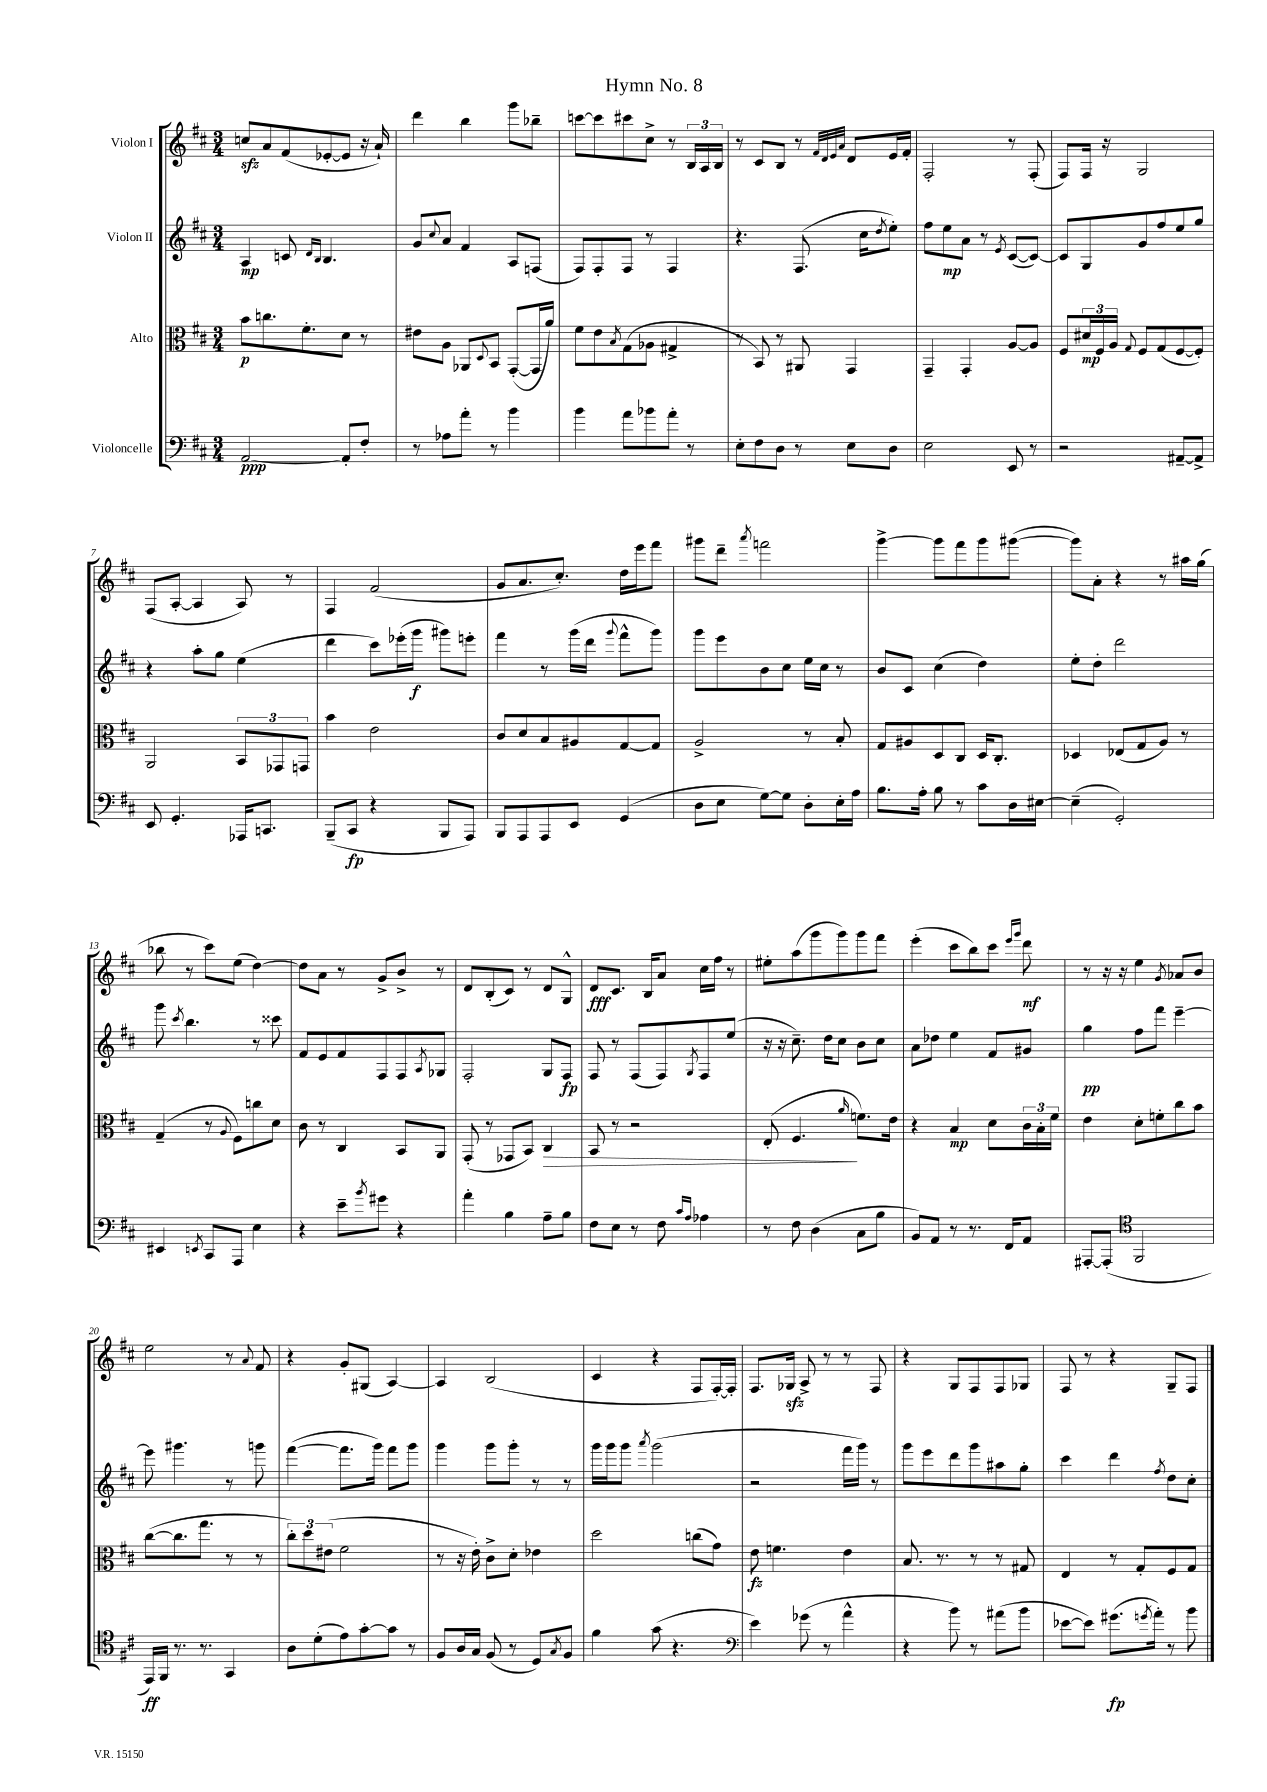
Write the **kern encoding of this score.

**kern	**kern	**kern	**kern
*staff4	*staff3	*staff2	*staff1
*clefF4	*clefC3	*clefG2	*clefG2
*k[f#c#]	*k[f#c#]	*k[f#c#]	*k[f#c#]
*M3/4	*M3/4	*M3/4	*M3/4
[2AA	8b	4A	8cc
.	8.cc	.	8a
.	.	8c	(8f#
.	8.f#'	.	.
.	.	16qqd	.
.	.	16qqB	.
.	.	4.B	[8e-'
8AA']	8d	.	8e-]
8F#'	8r	.	16r
.	.	.	16a`)
=	=	=	=
8r	8e#	8g	4ddd
.	.	8qqcc#	.
8A-	8A	8a	.
8a'	8AA-	4f#	4bb
.	8qqD	.	.
8r	8BB	.	.
4b	([8GG'	8A	8ggg
.	16GG]	(8F	8bb-~
.	16a)	.	.
=	=	=	=
4b	8f#	8F#)	[8ccc
.	8e	8F#'	8ccc]
.	8qB	.	.
8a	(8G	8F#	8ccc#
8b-	8A-	8r	8cc#^
8a'	4G#^	4F#	8r
8r	.	.	24B
.	.	.	24A
.	.	.	24B
=	=	=	=
8E'	8r	4.r	8r
8F#	8BB)	.	8c#
8D	8r	.	8B
8r	8AA#	(8.F#	8r
.	.	.	32qqf#
.	.	.	32qqd
.	.	.	32qqe
.	.	.	32qqa
8E	4GG	.	8d
.	.	16cc#	.
.	.	8qdd	.
8D	.	8ee')	16e
.	.	.	16f#'
=	=	=	=
2E	4GG~	8ff#	2F#'
.	.	8ee	.
.	4GG'	8a	.
.	.	8r	.
.	.	8qe	.
8EE	[8A	([8c#	8r
8r	8A]	8c#_)	(8F#'
=	=	=	=
2r	8F#	8c#]	8F#)
.	24d#	8G	16F#
.	24F#	.	.
.	.	.	16r
.	24A	.	.
.	8qqG	.	.
.	8F#	8g	2G
.	(8G	8ff#	.
[8AA#~	[8F#	8ee	.
8AA#^]	8F#'])	8gg	.
=	=	=	=
8EE	2AA	4r	(8F#
4.GG'	.	.	[8A'
.	.	8aa'	4A]
.	.	8gg	.
16AAA-	12BB	(4ee	8A)
8.CC	.	.	.
.	12GG-	.	.
.	.	.	8r
.	12GG	.	.
=	=	=	=
(8BBB~	4b	4ddd	4F#
8CC#	.	.	.
4r	2e	8ccc#)	(2f#
.	.	(16eee-'	.
.	.	16ggg	.
8BBB	.	8ggg#)	.
8AAA)	.	8eee'	.
=	=	=	=
8BBB	8c#	4fff#	8g
8AAA	8d	.	8.a
8AAA	8B	8r	.
.	.	.	8.cc#')
8EE	8A#	(16ggg	.
.	.	16ddd	.
.	.	8qqggg	.
(4GG	[8G	8fff#^^	16dd
.	.	.	16eee
.	8G]	8ggg)	8fff#
=	=	=	=
8D	2A^	8ggg	8ggg#
8E	.	8eee	8ddd~
.	.	.	8qaaa
[8G)	.	8b	2fff
8G]	.	8cc#	.
8D'	8r	16ee	.
.	.	16cc#	.
16E'	8B'	8r	.
16A	.	.	.
=	=	=	=
8.B	8G	8b	[4ggg^
.	8A#	8c#	.
16A'	.	.	.
8B	8D	(4cc#	8ggg]
8r	8C#	.	8fff#
8c#	16D	4dd)	8ggg
.	8.C#'	.	.
16D	.	.	([8ggg#
[16E#	.	.	.
=	=	=	=
(4E#~]	4D-	8ee'	8ggg#])
.	.	8dd'	8a'
2GG')	(8E-	2ddd	4r
.	8G	.	.
.	8A)	.	8r
.	8r	.	16aa#
.	.	.	(16gg
=	=	=	=
4EE#	(4G~	8ggg	8bb-
.	.	8qccc#	.
.	.	4.bb	8r
8qEE	.	.	.
8CC#	8r	.	8ccc#)
.	8qqA	.	.
8AAA	8F#)	.	(8ee
4E	8cc	8r	[4dd)
.	8d	8ccc##	.
=	=	=	=
4r	8c#	8f#	8dd]
.	8r	8e	8a
8e~	4C#	8f#	8r
8qb	.	.	.
8g#	.	8F#	8g^
4r	8BB	8F#	8b^
.	.	8qA	.
.	8AA	8G-	8r
=	=	=	=
4a'	(8GG'	2F#'	8d
.	8r	.	(8B'
4B	8GG-	.	8c#)
.	8BB)	.	8r
8A~	4C#	8G	8d
8B	.	8F#	8G^^
=	=	=	=
8F#	8BB	8F#	8d
8E	8r	8r	8.c#
8r	2r	(8F#	.
.	.	.	16B
8F#	.	8F#)	8a
16qqc#	.	.	.
16qqA	.	8qG	.
4A-	.	8F#	16cc#
.	.	.	16ff#
.	.	(8ee	8r
=	=	=	=
8r	(8E'	16r	8ee#'
.	.	16r	.
8F#	4.F#	8.cc#~)	(8aa
(4D	.	.	8ggg
.	.	16dd	.
.	.	8cc#	8ggg)
.	16qqa	.	.
8C#	8.f)	8b	8ggg
8B	.	8cc#	8fff#
.	16e	.	.
=	=	=	=
8BB)	4r	8a	(4eee'
8AA	.	8dd-	.
8r	4B	4ee	8ccc#
8.r	.	.	8bb)
.	8d	8f#	8ccc#
16FF#	.	.	.
.	.	.	16qqeee
.	.	.	16qqggg
8AA	24c#	8g#	8ddd
.	24B'	.	.
.	24f#	.	.
=	=	=	=
[8AAA#'	4e	4gg	8r
(8AAA#']	.	.	16r
.	.	.	16r
*clefC4	*	*	*
2FF#	8d'	8ff#	4ee
.	8f'	8fff#	.
.	.	.	8qg
.	8cc#	[4eee~	8a-
.	8b	.	8b
=	=	=	=
16EE)	([8cc#	8eee]	2ee
16FF#	.	.	.
8.r	8.cc#]	4.ggg#	.
8.r	8.gg	.	.
4GG	8r	8r	8r
.	.	.	8qqa
.	8r	8ggg	8f#
=	=	=	=
8A	12cc#')	([4fff#	4r
.	12dd	.	.
(8d'	.	.	.
.	(12e#	.	.
8e)	2f#	8.fff#]	8g'
[8g'	.	.	(8G#
.	.	16ggg)	.
8g]	.	8fff#	[4A)
8r	.	8ggg	.
=	=	=	=
8F#	8r	4ggg	4A]
16A	16r	.	.
16G	16e')	.	.
(8F#	8c#^	8ggg	(2B
8r	8d'	8ggg'	.
8D)	4e-	8r	.
8qG	.	.	.
8F#	.	8r	.
=	=	=	=
4f#	2dd	16ggg	4c#
.	.	16ggg	.
.	.	8ggg	.
.	.	8qaaa	.
(8g	.	(2ggg	4r
4.r	.	.	.
.	(8cc	.	8F#
.	8g)	.	[16F#')
.	.	.	16F#']
=	=	=	=
*clefF4	*	*	*
4e)	8e	2r	8.F#
.	4.f	.	.
.	.	.	16G-
(8g-	.	.	8A^
8r	.	.	8r
4a^^	4e	16fff#	8r
.	.	16ggg)	.
.	.	8r	8F#
=	=	=	=
4r	8.B	8ggg	4r
.	.	8eee	.
.	8.r	.	.
8b)	.	8ddd	8G
8r	8r	8ggg	8F#
(8a#	8r	8aa#	8F#
8b	8G#	8gg'	8G-
=	=	=	=
[8e-	4E	4ccc#	8F#
8e-])	.	.	8r
(8.g#	8r	4ddd	4r
.	8G'	.	.
8qg	.	.	.
16a')	.	.	.
.	.	8qff#	.
8r	8F#	8dd	8G~
8b	8G	8cc#'	8F#
==	==	==	==
*-	*-	*-	*-
